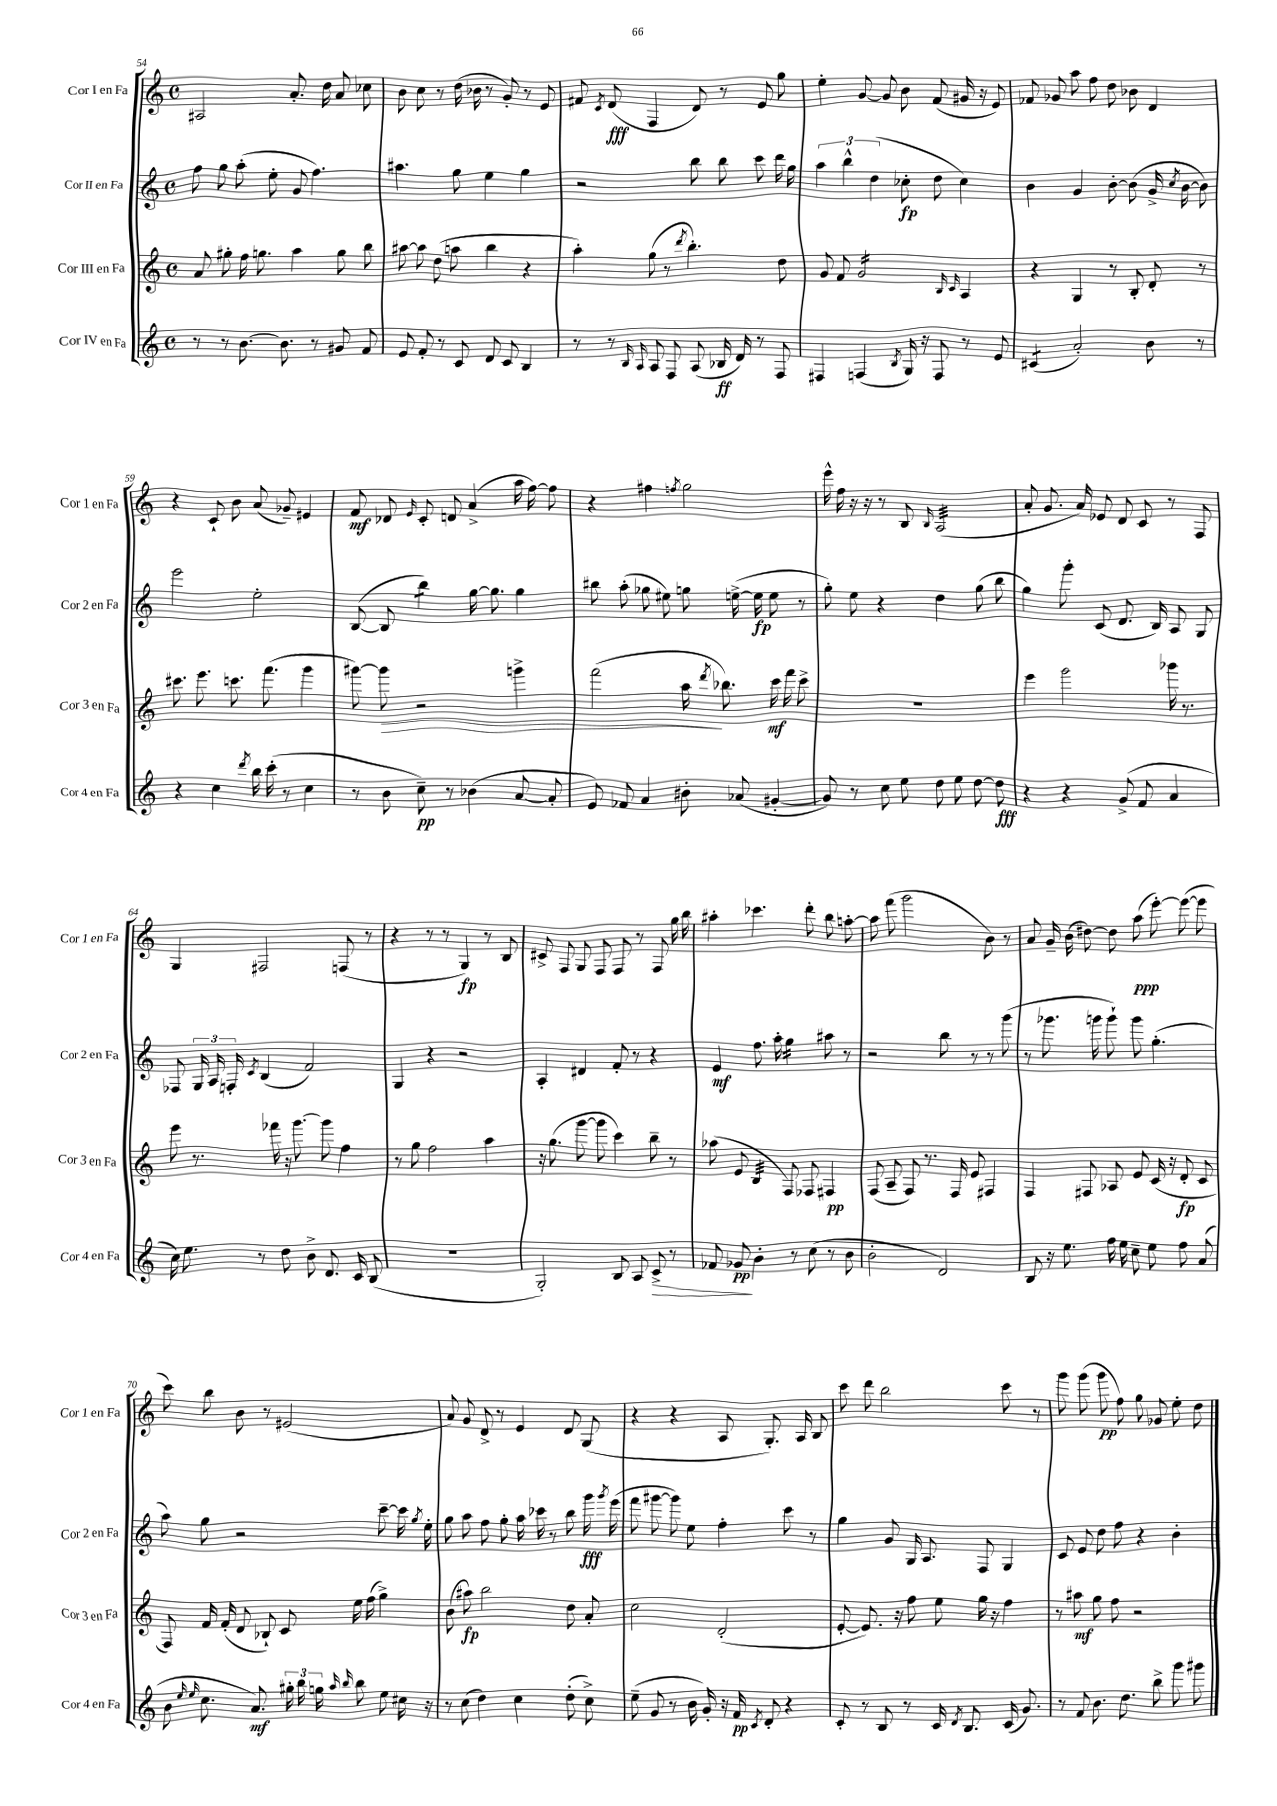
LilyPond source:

<<
\new StaffGroup <<
\new Staff = "s0" \with { instrumentName = "Cor I en Fa" shortInstrumentName = "Cor 1 en Fa" } {
    \clef treble \key c \major \defaultTimeSignature \time 4/4
    \autoBeamOff ais2 a'8.-. d''16 a'8 ces''8 |
    b'8 c''8 r8 d''16( bes'16 r8 g'8-.) r8 e'8 |
    fis'8 \acciaccatura { c'8 } d'8\fff( f4 d'8) r8 e'8 g''8 |
    e''4-. g'8~ g'8 b'8 f'8( gis'16 r16 e'8) |
    fes'8 ges'8 a''8 f''8 d''8 bes'8 d'4 |
    r4 c'8-! b'8 a'8( ges'8--) eis'4 |
    f'8\mf des'8 \grace { e'16 } c'8-. d'8 a'4->( a''16 f''16~) f''8 |
    r4 fis''4 \acciaccatura { f''8 } g''2 |
    e'''16-^ f''16 r16 r16 r8 b8 \grace { b16 } a2:32( |
    a'8-. g'8. a'16) ees'8 d'8 c'8 r8 f8 |
    g4 fis2 f8( r8 |
    r4 r8 r8 g4\fp) r8 b8 |
    cis'8-> f8 g8 f8 f8 r8 f8 g''16 b''16 |
    ais''4-. ces'''4. d'''8-. b''8 a''8~-. |
    a''8 f'''8( g'''2 b'8) r8 |
    a'8 g'16-- b'16( dis''8~) dis''8 a''8\ppp( e'''8~-.) e'''8~( e'''8 |
    c'''8) b''8 b'8 r8 eis'2( |
    a'8) g'8 d'8-> r8 e'4 d'8 g8( |
    r4 r4 a8 g8.-.) a16 b8 |
    c'''8 d'''8 b''2 c'''8 r8 |
    g'''8 g'''8( g'''8\pp f''8) g''8 ges'8 e''8-. d''8 \bar "|." |
}
\new Staff = "s1" \with { instrumentName = "Cor II en Fa" shortInstrumentName = "Cor 2 en Fa" } {
    \clef treble \key c \major \defaultTimeSignature \time 4/4
    \autoBeamOff f''8 g''8 a''8-.( e''8-. g'8 f''4.) |
    ais''4. g''8 e''4 g''4 |
    r2 b''8 b''8 c'''8 d'''16 g''16 |
    \tuplet 3/2 { a''4 b''4-^ d''4( } ces''8-.\fp d''8 ces''4) |
    b'4 g'4 b'8~-. b'8( g'16-> \acciaccatura { c''8 } b'16~ b'8) |
    e'''2 e''2-. |
    b8~( b8 b''4:8) g''16~ g''8. g''4 |
    bis''8 a''8-.( ges''8 eis''8) g''8 e''16~->( e''16\fp e''8 r8 |
    g''8-.) e''8 r4 d''4 g''8( b''8 |
    g''4) g'''8-. c'8( d'8. b16) a8 g8 |
    fes8 \tuplet 3/2 { g16 a16 f16-. } \acciaccatura { c'8 } b4( f'2) |
    g4 r4 r2 |
    a4-. dis'4 f'8-. r8 r4 |
    e'4\mf f''8. a''16-. g''4:16 ais''8 r8 |
    r2 b''8 r8 r8 g'''8( |
    r8 ges'''8. g'''16 g'''8-!) g'''8 g''4.-.( |
    a''8) g''8 r2 c'''8~-- c'''16 \acciaccatura { g''8 } e''16-. |
    g''8 a''8 f''8 g''8-. a''16 ces'''16 r8 b''8 g'''16\fff \acciaccatura { g'''8 } e'''16( |
    f'''8 gis'''8~ gis'''8) e''8 f''4-. c'''8 r8 |
    g''4 g'8 g16 a8. f8 g4 |
    c'8 e'8 d''8 f''8 r4 b'4-. \bar "|." |
}
\new Staff = "s2" \with { instrumentName = "Cor III en Fa" shortInstrumentName = "Cor 3 en Fa" } {
    \clef treble \key c \major \defaultTimeSignature \time 4/4
    \autoBeamOff a'8 gis''8-. f''16 g''8. a''4 g''8 b''8 |
    ais''8~ ais''8 d''8( a''8 b''4 r4 |
    a''4-.) g''8( r8 \acciaccatura { d'''8 } b''4.-.) d''8 |
    g'8 f'8 g'2:16 \grace { b16 c'16 } a4 |
    r4 g4 r8 b8-. d'8-. r8 |
    cis'''8. e'''8. c'''8. f'''8.( g'''4 |
    gis'''8~) gis'''8\> r2 g'''4-> |
    f'''2( a''16\! \acciaccatura { d'''8 } bes''8.) c'''16\mf f'''16 c'''8-> |
    R1 |
    e'''4 g'''2 ges'''16 r8. |
    e'''8 r8. fes'''16 r16 g'''8.~ g'''8 f''4 |
    r8 g''8 f''2 a''4 |
    r16 g''8.( g'''8~ g'''8 c'''4) b''8-- r8 |
    aes''8( e'8 b4:32 f8) fes8 fis4\pp |
    f8( a8-- f8) r8. f16 e'8 fis4 |
    f4 fis8 aes8 e'8 c'16( r16 d'8-.\fp c'8 |
    f8) f'16 f'16-.( d'8 bes8-!) c'8 e''16 f''16( g''4->) |
    b'8( ais''8\fp) b''2 d''8 a'8-. |
    c''2 d'2-.( |
    e'8~-. e'8.) r16 f''8 e''8 g''16 r16 f''4 |
    r8 ais''8\mf g''8 f''8 r2 \bar "|." |
}
\new Staff = "s3" \with { instrumentName = "Cor IV en Fa" shortInstrumentName = "Cor 4 en Fa" } {
    \clef treble \key c \major \defaultTimeSignature \time 4/4
    \autoBeamOff r8 r8 b'8.~ b'8. r8 gis'8 f'8 |
    e'8 f'8-. r8 c'8 d'8 c'8 b4 |
    r8 r8 \grace { b16 a16 } a8 f8 a8( bes16\ff d'16) r8 f8 |
    fis4 f4( \acciaccatura { b8 } g16) r16 f8 r8 e'8 |
    cis'4:8( a'2-.) b'8 r8 |
    r4 c''4 \acciaccatura { d'''8 } b''16 c'''16-.( r8 c''4 |
    r8 b'8 c''8--\pp) r8 bes'4( a'8~ a'8-. |
    e'8) fes'8 a'4 bis'8-. aes'8( gis'4~-. |
    gis'8) r8 c''8 e''8 d''8 e''8 d''8~ d''8\fff |
    r4 r4 g'8->( f'8 a'4 |
    c''16) e''8. r8 d''8 b'8-> d'8. c'16 b8( |
    R1 |
    g2-.) b8 a8 c'8->\> r8 |
    fes'8 ges'8\pp\! b'4-. r8 c''8( r8 b'8 |
    b'2-. d'2) |
    b8 r16 e''8. f''16 e''16 c''8-- e''8 f''8 a'8( |
    b'8 \grace { e''16 e''16 } c''8. a'8.\mf) \tuplet 3/2 { gis''16-. b''16 g''16 } \grace { a''16 b''16 } b''8 e''8 cis''16 r16 |
    r8 c''8( d''4) c''4 d''8-.( c''8->) |
    e''8--( g'8 r8 b'16 g'16-.) r16 f'16\pp \acciaccatura { c'8 } d'8-. r4 |
    c'8-. r8 b8 r8 c'16 \acciaccatura { d'8 } b8. c'16( g'8.) |
    r8 f'8 b'8. d''8. b''8-> g'''8 gis'''8 \bar "|." |
}
>>
>>
\layout { \context { \Score currentBarNumber = #54 } }
